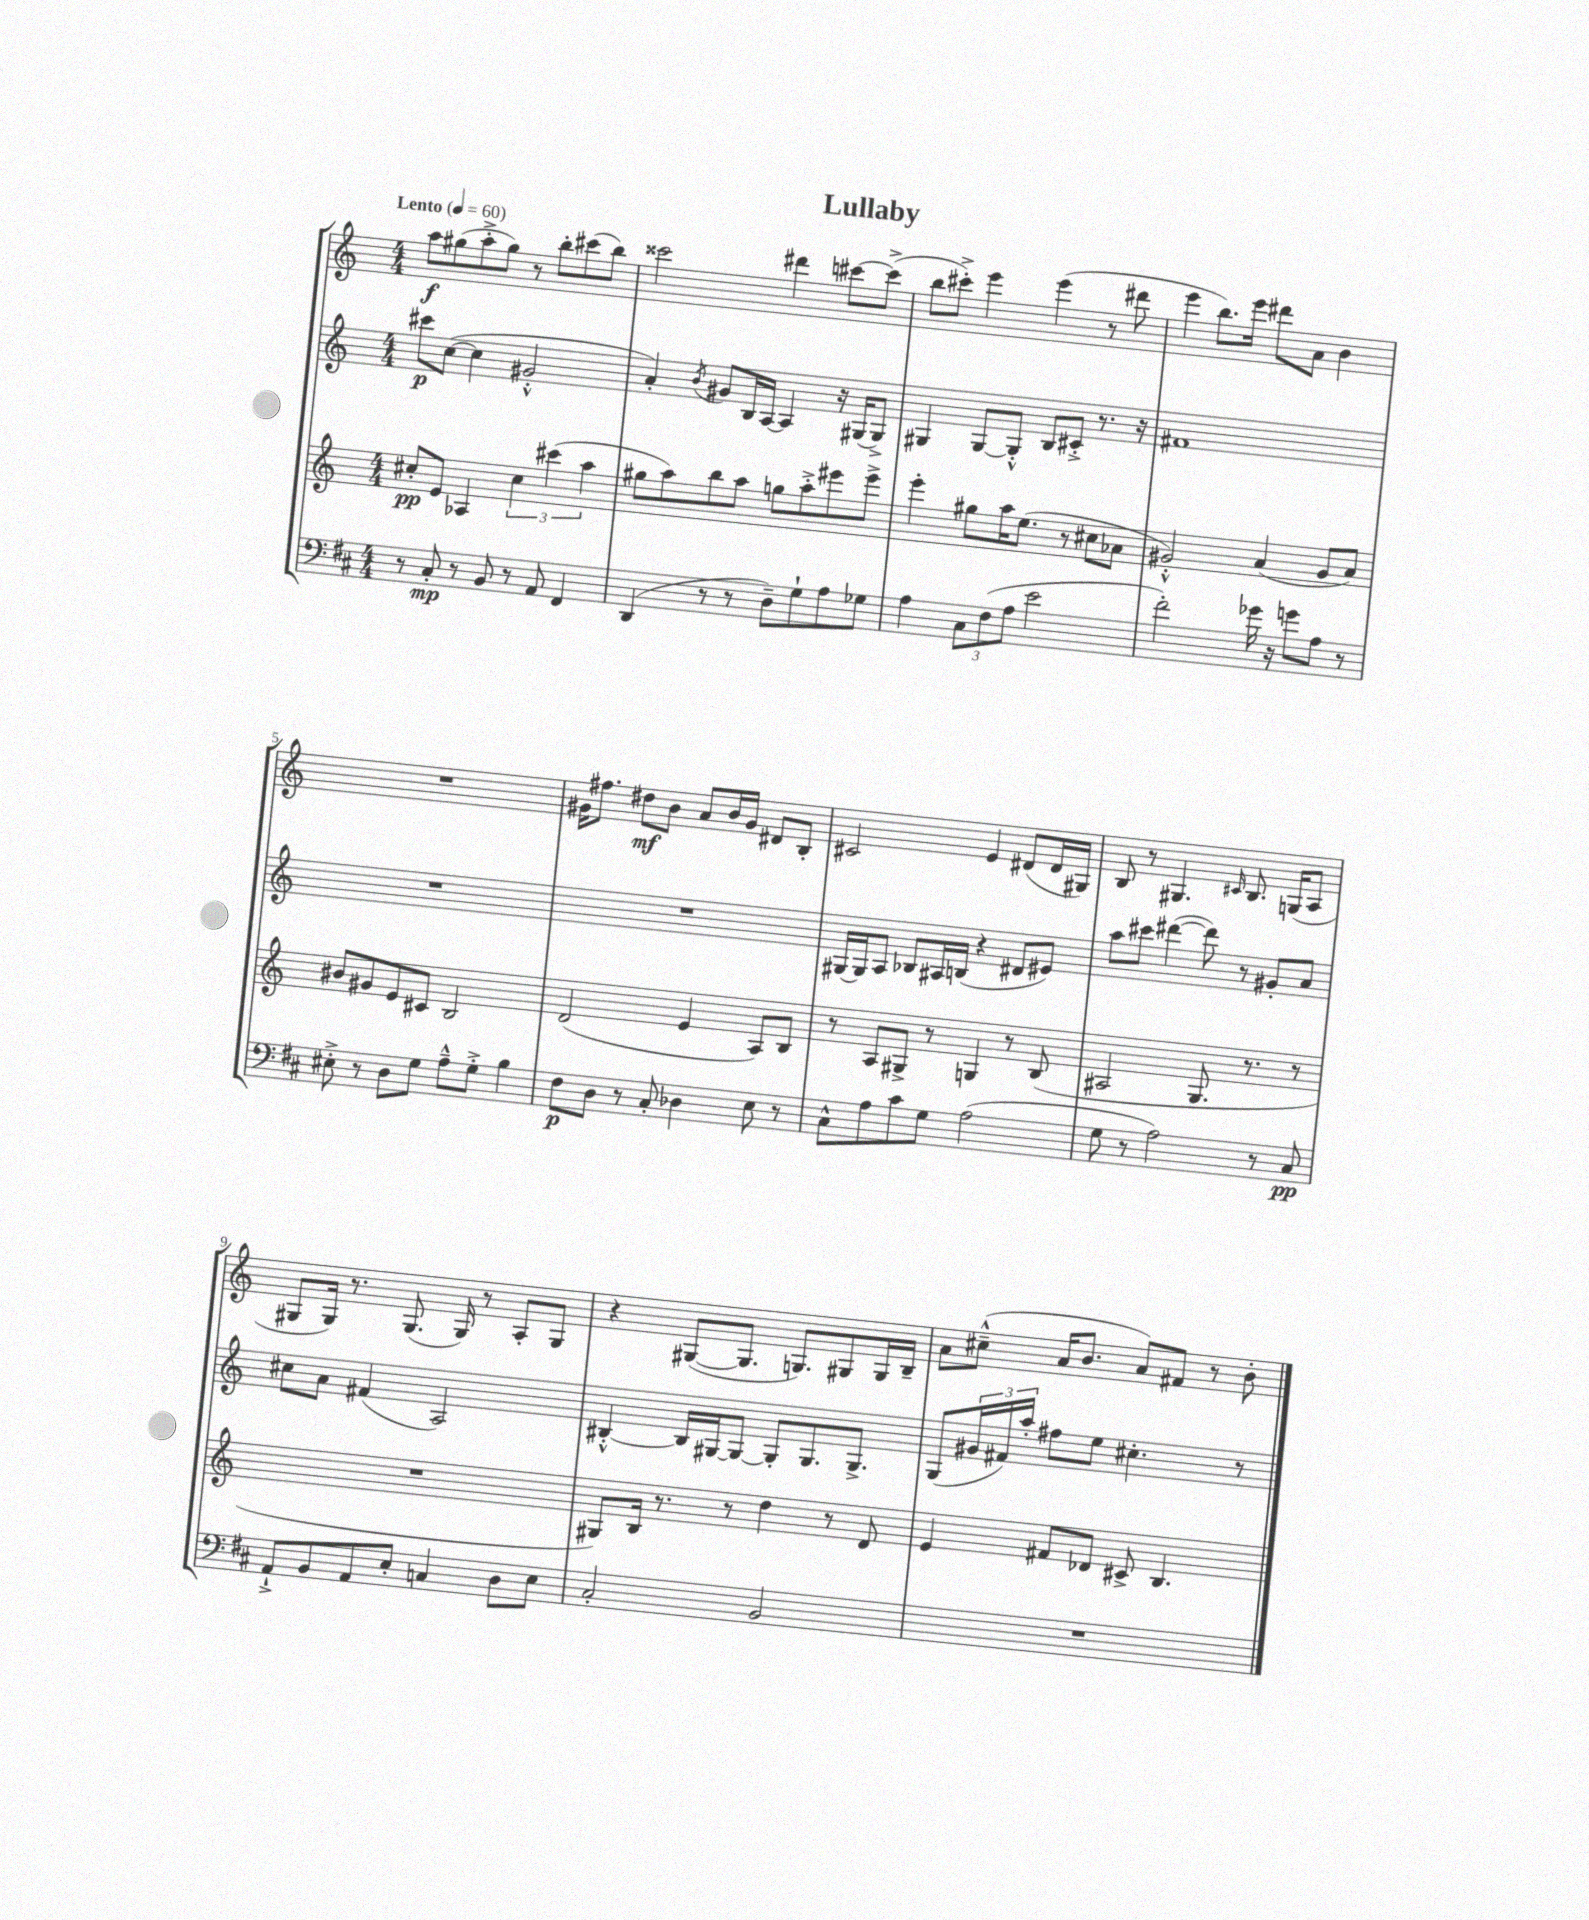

**kern	**kern	**kern	**kern
*staff4	*staff3	*staff2	*staff1
*clefF4	*clefG2	*clefG2	*clefG2
*k[f#c#]	*k[]	*k[]	*k[]
*M4/4	*M4/4	*M4/4	*M4/4
*MM60	*MM60	*MM60	*MM60
8r	8cc#'	8ccc#	8aa
8C#'	8e	([8cc	(8gg#
8r	4A-	4cc]	8aa'^
8BB	.	.	8gg#)
8r	6cc#	2g#'^^	8r
8AA	.	.	8bb'
.	(6ccc#	.	.
4FF#	.	.	(8ccc#
.	6aa	.	.
.	.	.	8bb)
=	=	=	=
(4DD	8gg#	4a')	2ccc##
.	8aa)	.	.
.	.	8qb	.
8r	8bb	8g#	.
8r	8aa	16B	.
.	.	[16A	.
8D~)	8gg	4A]	4ddd#
8G`	8aa'^	.	.
8A	8eee#	16r	[8ccc#
.	.	(16G#	.
8G-	8eee#^	8G#^)	(8ccc#^]
=	=	=	=
4A	4eee'	4G#	8bb
.	.	.	8ccc#'^)
12C#	8gg#	[8G#	4eee
(12F#	.	.	.
.	16aa	8G#'^^]	.
12A	.	.	.
.	(8.ee	.	.
2e	.	8B	(4eee
.	8r	8c#'^	.
.	8cc#	8.r	8r
.	8a-	.	8ddd#
.	.	16r	.
=	=	=	=
2f#')	2g#'^^)	1f#	4eee
.	.	.	8.bb)
.	.	.	16eee
16g-	(4a	.	8ddd#
16r	.	.	.
8g	.	.	8a
8A	8g#	.	4b
8r	8a)	.	.
=	=	=	=
8E#'^	8b#	1r	1r
8r	8g#	.	.
8D	8e	.	.
8G	8c#	.	.
8A~^^	2B	.	.
8G'^	.	.	.
4B	.	.	.
=	=	=	=
8F#	(2d	1r	16g#
.	.	.	8.ff#
8D	.	.	.
8r	.	.	8dd#
8C#'	.	.	8b
4D-	4e	.	8a
.	.	.	16b
.	.	.	16g#
8E	8A)	.	8d#
8r	8B	.	8B'
=	=	=	=
8C#^^	8r	[16G#	2c#
.	.	16G#]	.
8A	8A	8A	.
8c#	8G#^	8B-	.
8G	8r	16A#	.
.	.	(16B	.
(2A	4G	4r	4e
.	8r	8d#	(8d#
.	(8B	8e#)	16d#
.	.	.	16G#)
=	=	=	=
8G	2A#	8aa	8B
8r	.	8ccc#	8r
2A)	.	([4ddd#	4.G#
.	8.G	8ddd#])	.
.	.	.	16qqc#
.	.	8r	8.B
.	8.r	.	.
8r	.	8g#'	.
.	.	.	(16G
8C#	8r	8a	8A
=	=	=	=
8AA`^	1r	8cc#	8G#
8BB	.	8a	16G#)
.	.	.	8.r
8AA	.	(4f#	.
8E'	.	.	(8.G#
4C	.	2A)	.
.	.	.	16G#)
.	.	.	8r
8D	.	.	8A'
8E	.	.	8G#
=	=	=	=
2C#'	8G#)	[4B#'^^	4r
.	16B	.	.
.	8.r	.	.
.	.	16B#]	([8G#
.	.	[16G#	.
.	8r	8G#_	8.G#]
2BB	4dd	8G#']	.
.	.	.	8.G)
.	.	8.G#	.
.	8r	.	8G#
.	.	8.G#^	.
.	8d	.	16G#
.	.	.	16B~
=	=	=	=
1r	4e	(8G	8a
.	.	24g#	(8cc#~^^
.	.	24f#)	.
.	.	24aa'	.
.	8f#	8ff#	16a
.	.	.	8.b
.	8d-	8ee	.
.	8c#^	4.cc#'	8a)
.	4.B	.	8f#
.	.	.	8r
.	.	8r	8b'
==	==	==	==
*-	*-	*-	*-
